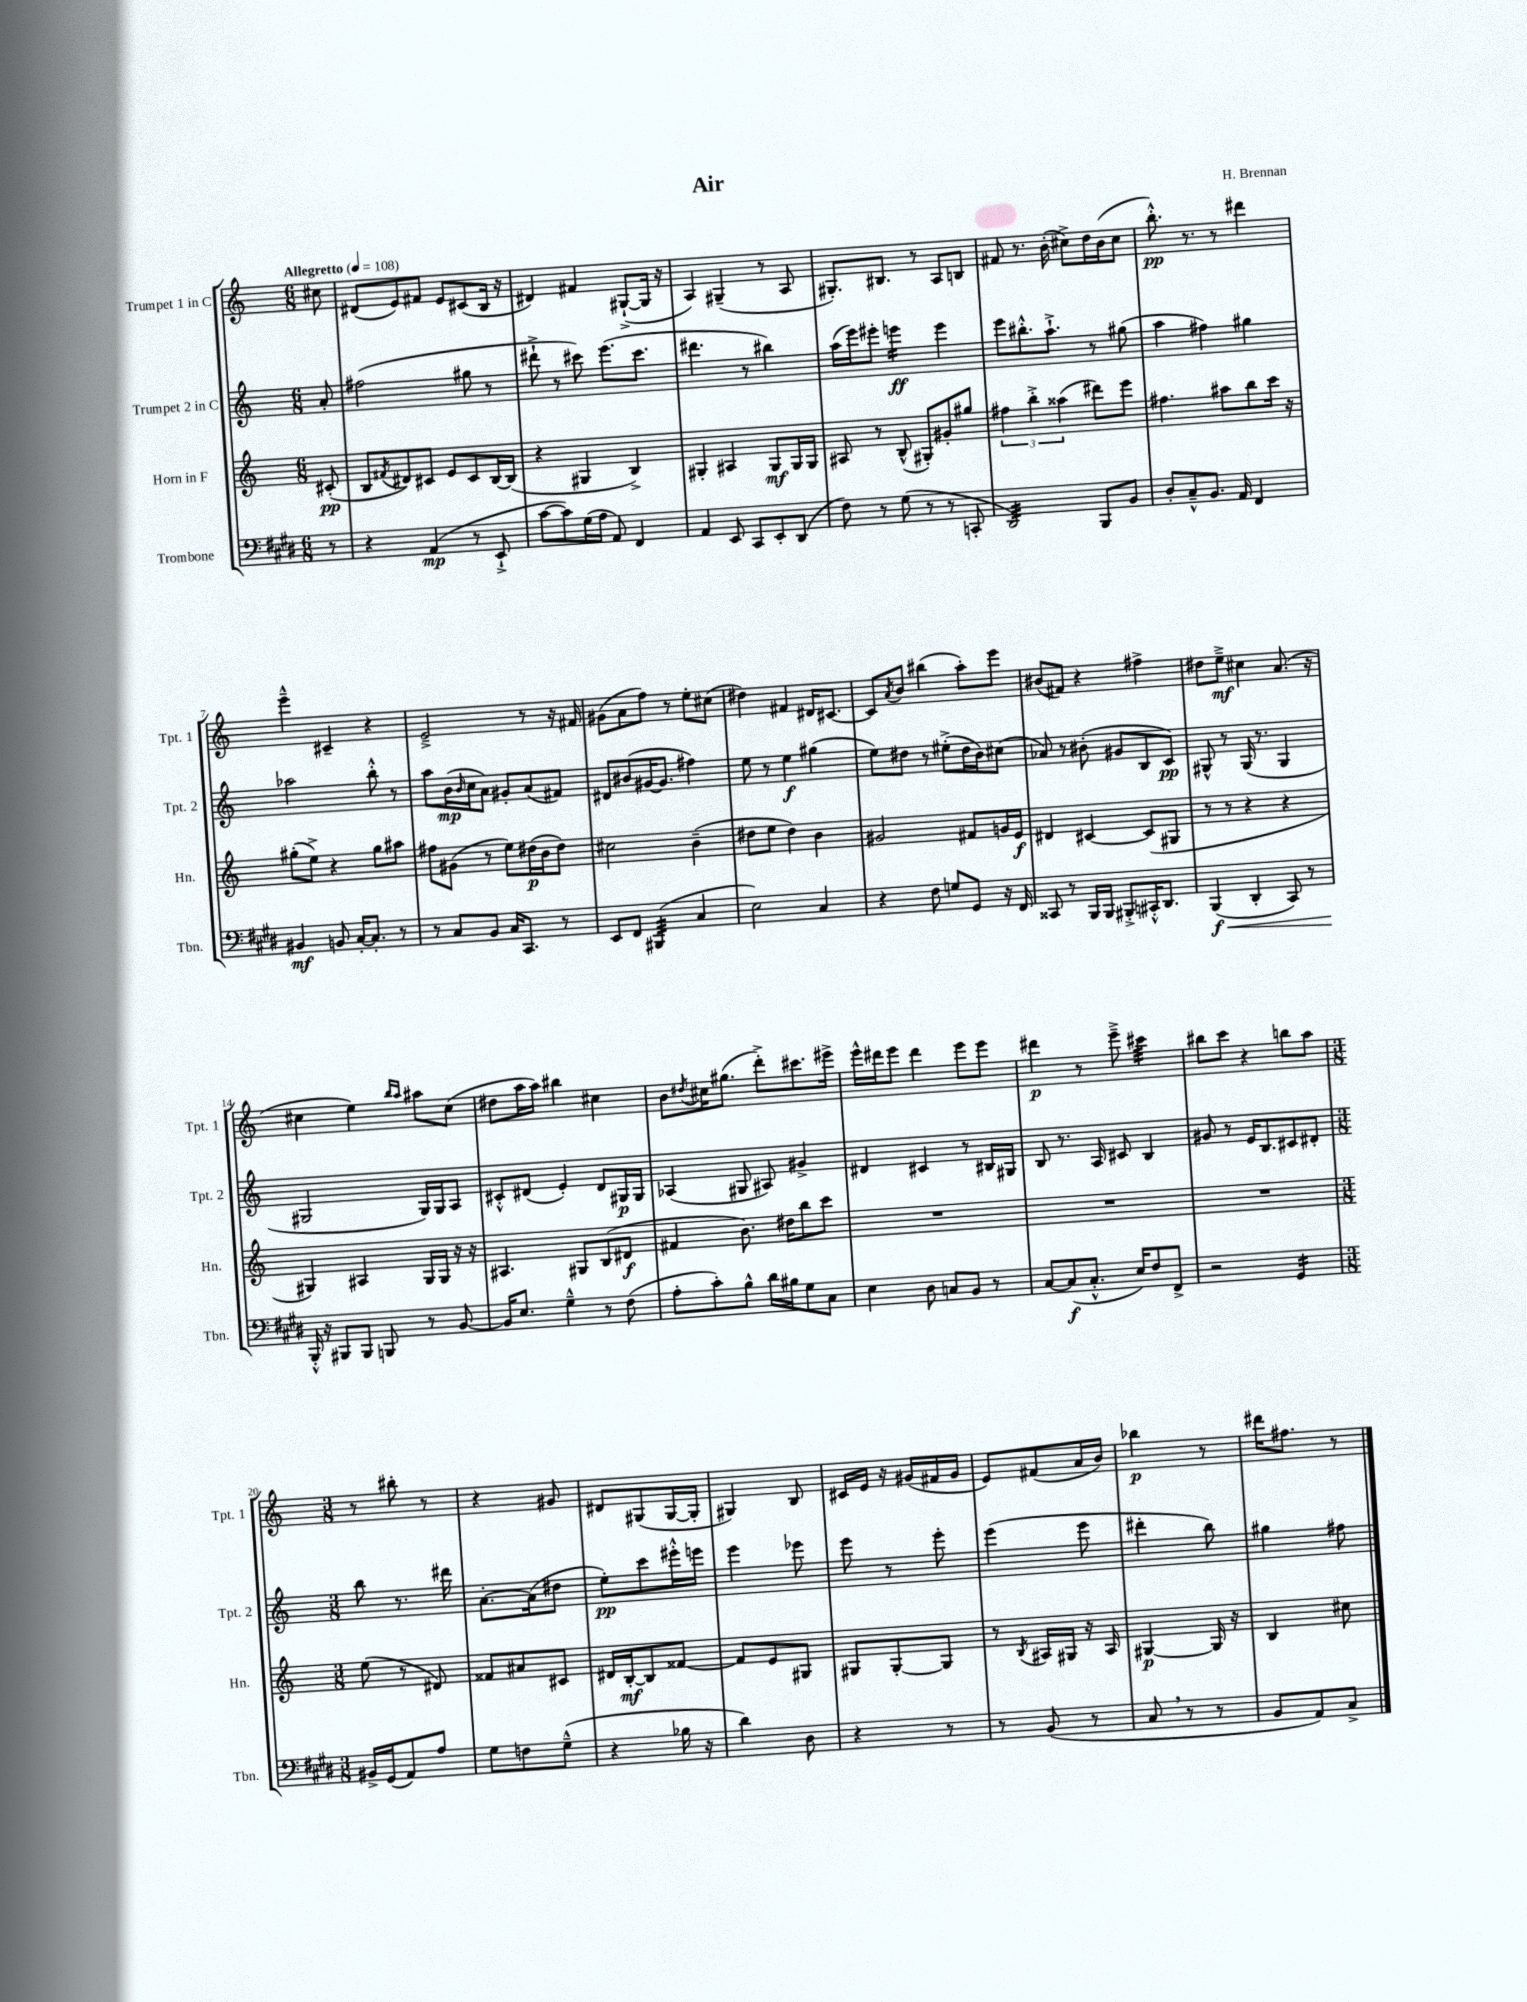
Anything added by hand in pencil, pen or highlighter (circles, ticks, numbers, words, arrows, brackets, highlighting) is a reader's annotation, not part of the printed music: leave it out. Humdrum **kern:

**kern	**kern	**kern	**kern
*staff4	*staff3	*staff2	*staff1
*clefF4	*clefG2	*clefG2	*clefG2
*k[f#c#g#d#]	*k[]	*k[]	*k[]
*M6/8	*M6/8	*M6/8	*M6/8
*MM108	*MM108	*MM108	*MM108
8r	(8c#'	8a'	8cc#
=	=	=	=
4r	8B	(2ff#	(8d#
.	8qf#	.	.
.	8d#)	.	8e)
(4AA	8c#	.	8f#
.	8e	.	8e
8r	8c#	8gg#	(8c#
8EE`^	[16B	8r	16B
.	(16B]	.	16r
=	=	=	=
[8c#	4r	8ddd#`^	4d#)
8c#])	.	8r	.
(16G#	4G#	8ccc#)	4f#
16A	.	.	.
8AA)	.	(8.eee	.
4FF#	4B^)	.	([8G#`^
.	.	8.ccc#	.
.	.	.	16G#]
.	.	.	16r
=	=	=	=
4AA	4G#'	4.ddd#	4A)
8EE	4A#	.	(4G#~
8CC#	.	8r	.
8EE'	8G#	4bb#)	8r
(8DD#	16G#	.	8A
.	16G#	.	.
=	=	=	=
8F#)	8A#	(16aa	8.G#')
.	.	16eee)	.
8r	8r	8eee#'	.
.	.	.	8.B#
(8G#	(8B^^	4eee	.
8r	8G#')	.	8r
8r	8g#'	4eee	8A
8CC'	8gg#	.	8B
=	=	=	=
2DD#)	6ff#	8eee	8f#
.	.	8.bb#'^^	8.r
.	6bb'^	.	.
.	.	8.aa`^	(16b'
.	(6aa##	.	.
.	.	.	8cc#^)
8BBB	8ddd#)	8r	16dd
.	.	.	(16b
8BB	8eee	(8gg#	8cc#
=	=	=	=
8D#'	4.ff#	4aa	8.bb'^^)
8C#~^^	.	.	.
.	.	.	8.r
8.BB	.	4ff#)	.
.	8aa#	.	8r
16AA	.	.	.
4FF#	8bb	4gg#	4ddd#
.	16ccc	.	.
.	16r	.	.
=	=	=	=
4BB#	(8gg#'	2aa-	4eee~^^
.	8ee^)	.	.
8BB	4r	.	4c#~
[16C#'	.	.	.
8.C#']	.	.	.
.	8gg#	8bb'^^	4r
8r	8aa#	8r	.
=	=	=	=
8r	8ff#	8aa	2e~^
8C#	(8g#	(16b	.
.	.	16qqb	.
.	.	16cc	.
8BB	8r	8a)	.
16C#	8ee)	8g#'	.
8.CC#	.	.	.
.	(16dd#	(8a	8r
.	16b	.	.
8r	8dd#)	8f#)	16r
.	.	.	16f#
=	=	=	=
8EE	2cc#	8d#	(8g#
8FF#	.	(8b#	8a
(4BBB#	.	[16g#	8ff)
.	.	8.g#]	.
.	.	.	8r
4C#	(4b~	4ff#)	8ee'
.	.	.	(8cc#
=	=	=	=
2E)	8dd#	8ee	4dd#)
.	8ee	8r	.
.	4dd#)	4ee	4f#
4C#	4b	(4gg#	16d#
.	.	.	[8.c#
=	=	=	=
4r	2g#	8ee)	8c#]
.	.	.	8qa
.	.	8dd#	8b
8F#	.	8r	(4bb#
8G	.	(8ee#'^	.
8GG#	8f#	16dd#	8aa')
.	.	16b)	.
16r	16g	(8cc#	8eee
16FF#	16e	.	.
=	=	=	=
8CC##	4d#	8a-)	(8b#
8r	.	8r	8f#)
16BBB	[4c#	(8b#'	4r
16BBB	.	.	.
8BBB#'^	.	8g#	.
16CC#'^^	(8c#]	8B	4ff#^
8.DD#	.	.	.
.	8G#	8c)	.
=	=	=	=
(4BBB	8r	8G#^^	8dd#
.	8r	8r	8ee~^
4DD#'	4r	(16G#	4cc#
.	.	8.r	.
8CC#)	4r	4G#	(8.a
8r	.	.	.
.	.	.	16r
=	=	=	=
16BBB'^^	4G#)	2G#	4cc#
16r	.	.	.
8BBB#	.	.	.
8BBB#	4A#	.	4ee)
8BBB	.	.	.
.	.	.	16qqbb
.	.	.	16qqaa
8r	16G#	16G#)	8aa#
.	16G#	16G#	.
[8BB	16r	8A	(8cc#
.	16r	.	.
=	=	=	=
16BB]	4.A#	8c#'^^	8dd#
8.E	.	.	.
.	.	(8d#	16aa
.	.	.	16aa)
4G#~^^	.	4e')	4bb#
.	8G#	.	.
8r	(8B	8d#	4cc#
(8F#	8d#	16G#	.
.	.	16G#	.
=	=	=	=
8A'	4f#	(4A-	8b
.	.	.	8qdd#
8c#')	.	.	16cc#
.	.	.	(8.gg#
8B^^	8.b)	8G#	.
16d#	.	8A#)	8ddd'^)
16B#	16dd#	.	.
8G#	8bb	4g#^	8.ccc#
8C#	8ccc	.	.
.	.	.	16eee#^
=	=	=	=
4E	2.r	4d#	16eee^^
.	.	.	16ddd#
.	.	.	8eee
8D#	.	4c#	4ddd#
8C	.	.	.
8BB	.	8r	8eee
8r	.	16B#	8eee
.	.	16G#	.
=	=	=	=
[8C#	2.r	8B	4ddd#
(8C#]	.	8.r	.
8.C#'^^	.	.	8r
.	.	16A	.
.	.	8c#	8eee~^
16E)	.	.	.
8F#	.	4B	4ccc#
8FF#^	.	.	.
=	=	=	=
2r	2.r	8g#	8bb#
.	.	8r	8ccc
.	.	16e	4r
.	.	8.B	.
4GG#	.	8c#	8bb
.	.	8d#'	8aa
=	=	=	=
*M3/8	*M3/8	*M3/8	*M3/8
16BB#^	(8ee	8bb	8r
(16GG#	.	.	.
8AA)	8r	8.r	8bb#'
8A	8d#)	.	8r
.	.	16ddd#	.
=	=	=	=
8G#	8f##	[8.a'	4r
8F	8a#	.	.
.	.	(16a]	.
(8G#~^^	8c#	8dd#	8g#
=	=	=	=
4r	16d#	8ee')	8d#
.	[16B'	.	.
.	8B]	8ccc	(8G#
16B-	[8f##	16eee#'^^	[16G#
16r	.	16eee	16G#']
=	=	=	=
4d#)	8f##]	4eee	4G#)
.	8e	.	.
8D#	8G#	8eee-	8B
=	=	=	=
4r	8G#	8eee	16c#
.	.	.	16e
.	[8G#'	8r	16r
.	.	.	(16g#
8r	8G#]	8eee'	16f#
.	.	.	16g#
=	=	=	=
8r	8r	(4eee	8e)
.	8qB	.	.
(8BB	16A#	.	(8f#
.	16G#	.	.
8r	16r	8eee	16a
.	16A#	.	16b)
=	=	=	=
8C#	[4G#	4ddd#'	4bb-
8r	.	.	.
8r	16G#]	8bb)	8r
.	16r	.	.
=	=	=	=
8BB	4B	4gg#	16ddd#
.	.	.	8.ff#
8AA)	.	.	.
8C#^	8cc#	8ff#	8r
==	==	==	==
*-	*-	*-	*-
